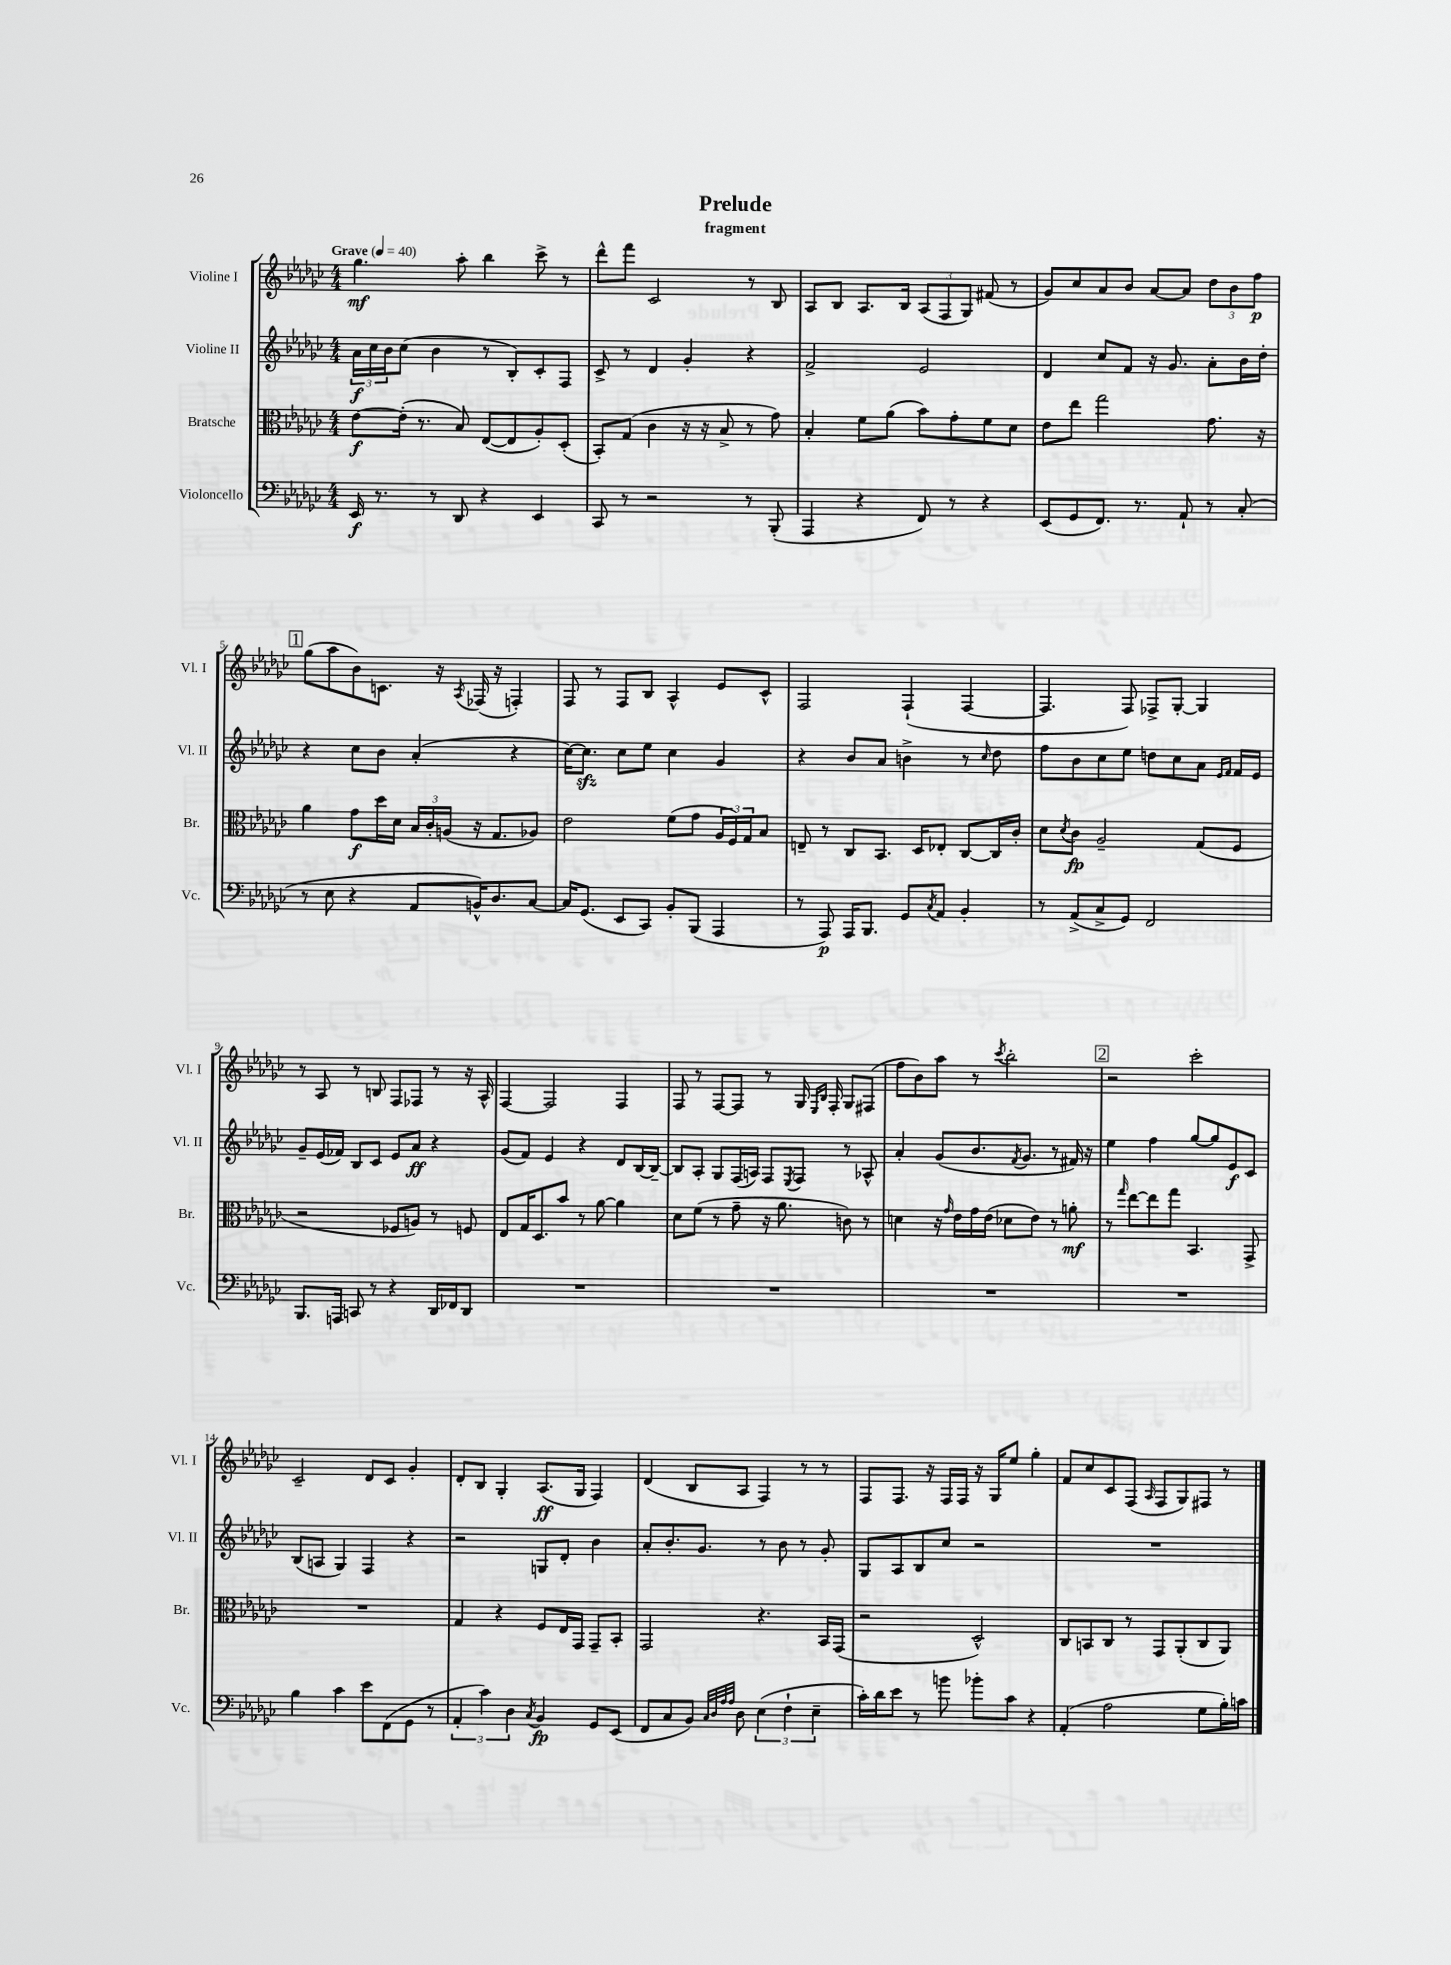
\header { title = "Prelude" subtitle = "fragment" }
<<
\new StaffGroup <<
\new Staff = "s0" \with { instrumentName = "Violine I" shortInstrumentName = "Vl. I" } {
    \clef treble \key ges \major \numericTimeSignature \time 4/4 \tempo "Grave" 4 = 40
    ges''4.\mf aes''8-. bes''4 ces'''8-> r8 |
    des'''8-^ f'''8 ces'2 r8 bes8 |
    aes8 bes8 aes8. bes16 \tuplet 3/2 { aes8( f8 ges8) } fis'8( r8 |
    ges'8) ces''8 aes'8 bes'8 aes'8~ aes'8 \tuplet 3/2 { des''8 bes'8 f''8\p } |
    \mark \markup { \box "1" } ges''8( aes''8 bes'8) c'8. r16 \acciaccatura { aes8 } fes16( r16 f4-.) |
    f8 r8 f8 bes8 aes4-^ ees'8 ces'8-^ |
    f2 f4-!( f4~ |
    f4. f8) fes8-> ges8~-. ges4 |
    r8 aes8 r8 b8 f8 fes8 r8 r16 aes16-^ |
    f4~ f2 f4 |
    f8 r8 f8~ f8 r8 ges16 \grace { ees16 bes16 } f16-. ges8 fis8( |
    f''8 bes'8) aes''8 r8 \acciaccatura { ces'''8 } bes''2-. |
    \mark \markup { \box "2" } r2 ces'''2-. |
    ces'2-- des'8 ces'8 ges'4-. |
    des'8-. bes8 ges4-. aes8.\ff( ges16 f4) |
    des'4( bes8 aes8 f4) r8 r8 |
    f8 f8. r16 f16 f16 r16 ges16 ees''8 ges''4-. |
    f'8 ces''8 ces'8 f8( \grace { aes16 } f8 ges8) fis8 r8 \bar "|." |
}
\new Staff = "s1" \with { instrumentName = "Violine II" shortInstrumentName = "Vl. II" } {
    \clef treble \key ges \major \numericTimeSignature \time 4/4
    \tuplet 3/2 { aes'16\f ces''16 bes'16 } ces''8( bes'4 r8 bes8-.) ces'8-. f8 |
    ces'8-> r8 des'4 ges'4-. r4 |
    f'2-> ees'2 |
    des'4 ces''8 f'8 r16 ges'8. aes'8-. bes'16 des''16-. |
    \mark \markup { \box "1" } r4 ces''8 bes'8 aes'4-.( r4 |
    ces''16~) ces''8.\sfz ces''8 ees''8 ces''4 ges'4 |
    r4 bes'8 aes'8 b'4-> r8 \grace { ces''16 } des''8 |
    f''8 bes'8 ces''8 ees''8 d''8 ces''8 aes'8 \grace { ees'16 f'16 } f'16 ees'16 |
    ges'8-- ees'16( fes'16) bes8 ces'8 ees'8 aes'8\ff r4 |
    ges'8( f'8) ees'4 r4 des'8 bes16~ bes16~-- |
    bes8 aes8-. ges8 f16( a16) f8 \acciaccatura { ees8 } f8 r8 aes8-^ |
    aes'4-. ges'8( bes'8. \acciaccatura { f'8 } ges'8. r8 fis'16) r16 |
    \mark \markup { \box "2" } ees''4 f''4 ges''8~ ges''8 ees'8\f ces'8 |
    bes8( a8 ges4) f4 r4 |
    r2 g8 des'8-. bes'4 |
    aes'8-. bes'8.-. ges'8. r8 bes'8 r8 ges'8-. |
    ges8 aes8 bes8 ces''8 r2 |
    R1 \bar "|." |
}
\new Staff = "s2" \with { instrumentName = "Bratsche" shortInstrumentName = "Br." } {
    \clef alto \key ges \major \numericTimeSignature \time 4/4
    ees'8~\f ees'16-.( r8. bes8) ees8~( ees8 aes8-.) des8-.( |
    bes,8-.) ges8( ces'4 r16 r16 bes8-> r8 ges'8) |
    bes4-. f'8 aes'8( bes'8) ges'8-. f'8 des'8 |
    ees'8 ees''8 ges''2 ges'8. r16 |
    \mark \markup { \box "1" } aes'4 ges'8\f des''16 des'16 \tuplet 3/2 { bes16 ces'16-. a16( } r16 ges8. aes8) |
    ees'2 f'8( ges'8 \tuplet 3/2 { aes16 f16) ges16 } bes8 |
    e8-- r8 ces8 bes,8. des16 ees8-. ces8~ ces16 ces'16-. |
    des'8 \acciaccatura { des'8 } ces'8\fp aes2-- ges8( f8 |
    r2 fes8 a8) r8 f8 |
    ees8 ges16 des8. bes'8 r8 aes'8~ aes'4 |
    des'8 f'8( r8 ges'8-- r16 aes'8. c'8) r8 |
    d'4 r16 \grace { ges'16 } ees'16 ges'16 ees'16( des'8 ees'8) r8 a'8-.\mf |
    \mark \markup { \box "2" } r8 \grace { ges''16 } ees''8~ ees''8 ges''8 bes,4. ges,8-> |
    R1 |
    ges4 r4 f8 ees16 ges,16 ges,8-- bes,8-. |
    ges,2 r4. bes,16 ges,16( |
    r2 des2-^) |
    ces8 b,8 ces8 r8 ges,8 aes,8-.( ces8 aes,8) \bar "|." |
}
\new Staff = "s3" \with { instrumentName = "Violoncello" shortInstrumentName = "Vc." } {
    \clef bass \key ges \major \numericTimeSignature \time 4/4
    ees,16\f r8. r8 des,8 r4 ees,4 |
    ces,8 r8 r2 r8 bes,,8-.( |
    aes,,4 r4 f,8) r8 r4 |
    ees,8( ges,8 f,8.) r8. aes,8-! r8 ces8-.( |
    \mark \markup { \box "1" } r8 ees8 r4 aes,8 b,16-^) des8. ces8~ |
    ces16 ges,8.( ees,8 ces,8) bes,8-. bes,,8( aes,,4 |
    r8 aes,,8\p) aes,,16 bes,,8. ges,8 \acciaccatura { ces8 } aes,8 bes,4-. |
    r8 aes,8->( ces8-> ges,8) f,2 |
    bes,,8. a,,16 c,8 r8 r4 des,16 fes,16 des,8 |
    R1 |
    R1 |
    R1 |
    \mark \markup { \box "2" } R1 |
    bes4 ces'4 ees'8 f,8( ges,8 r8 |
    \tuplet 3/2 { aes,4-. ces'4) des4 } \acciaccatura { ces8 } bes,4\fp ges,8 ees,8( |
    f,8 ces8 bes,8) \grace { ces32 des32 aes32 aes32 } des8 \tuplet 3/2 { ees4( f4-! ees4-- } |
    ces'16-.) des'16 ees'8 r8 b'8 bes'8-. ces'8 r4 |
    aes,4-.( aes2 ges8 bes16-.) c'16 \bar "|." |
}
>>
>>
